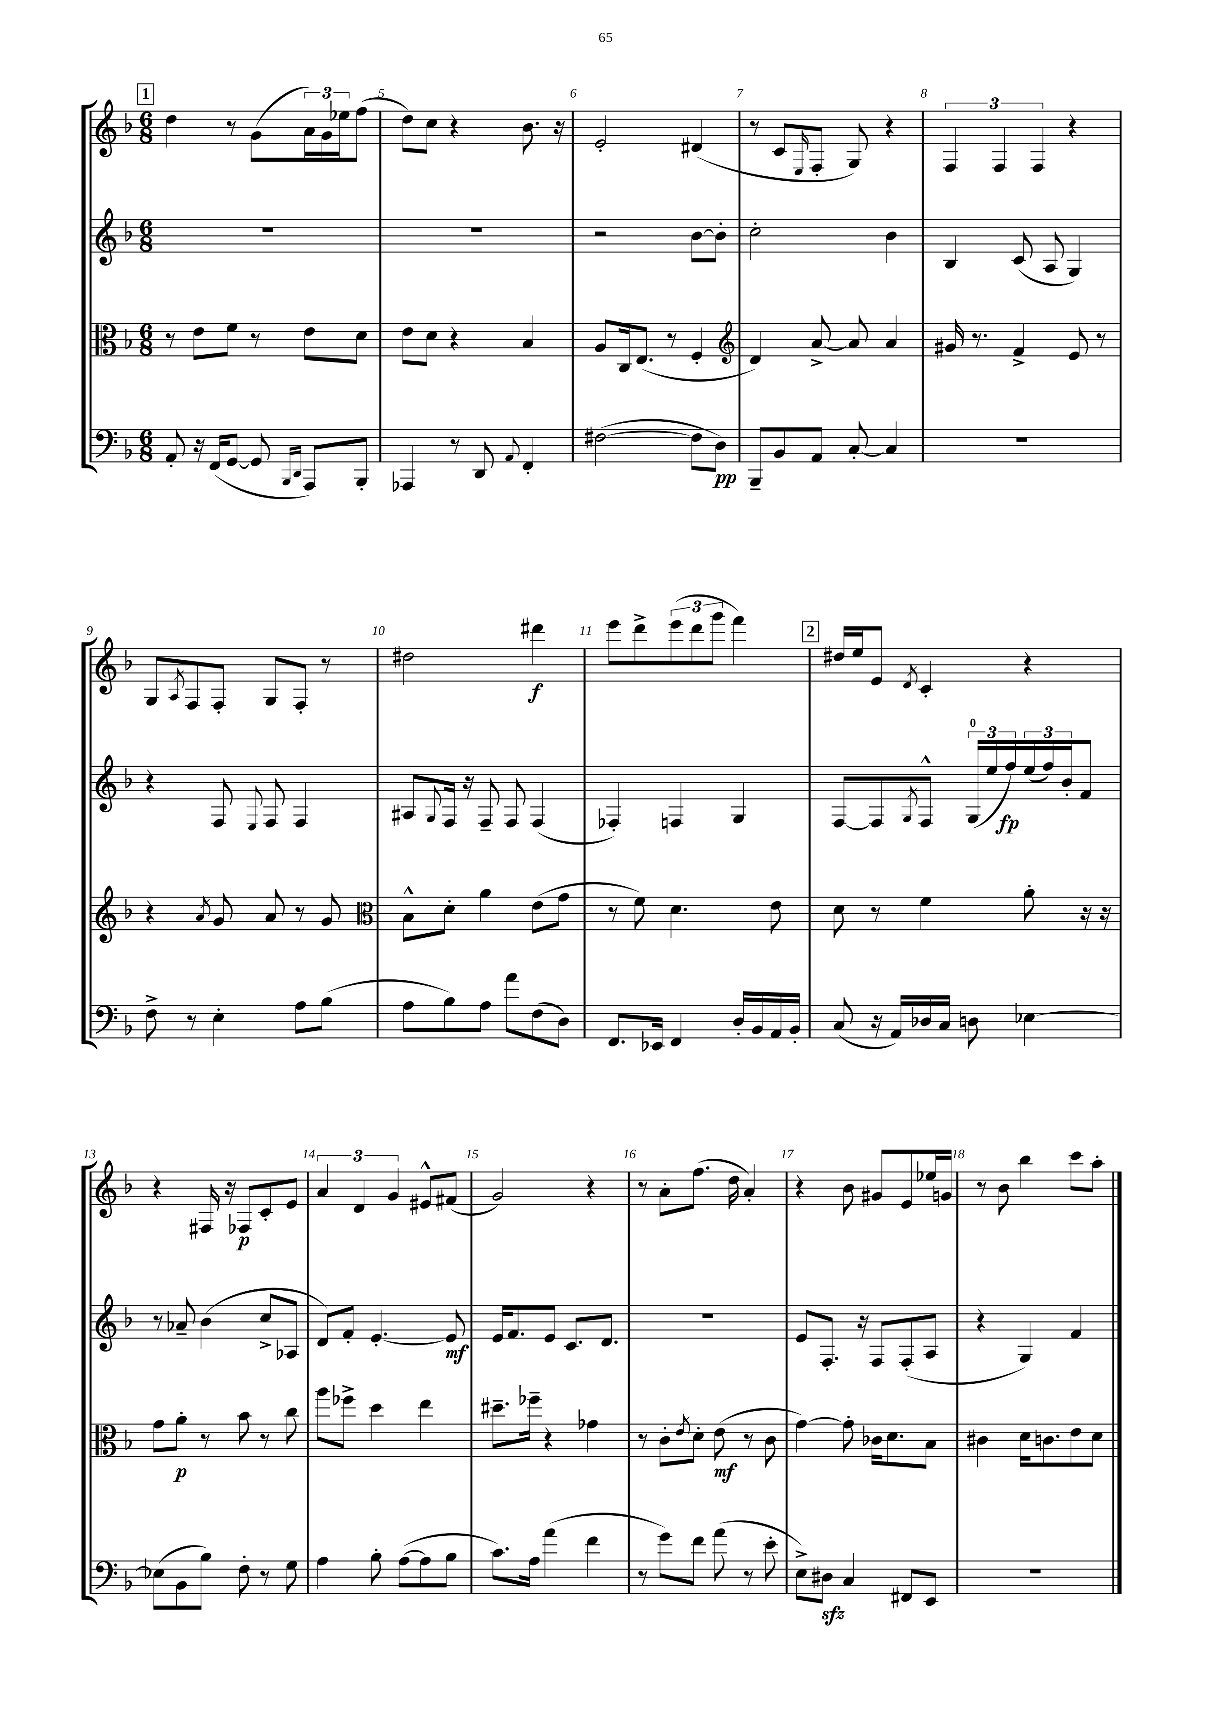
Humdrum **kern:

**kern	**kern	**kern	**kern
*staff4	*staff3	*staff2	*staff1
*clefF4	*clefC3	*clefG2	*clefG2
*k[b-]	*k[b-]	*k[b-]	*k[b-]
*M6/8	*M6/8	*M6/8	*M6/8
8AA'	8r	2.r	4dd
16r	8e	.	.
(16FF	.	.	.
[8GG	8f	.	8r
8GG]	8r	.	(8g
16qqBBB-	.	.	.
16qqDD	.	.	.
8AAA)	8e	.	24a)
.	.	.	24g
.	.	.	24ee-
8BBB-'	8d	.	(8ff
=	=	=	=
4AAA-	8e	2.r	8dd)
.	8d	.	8cc
8r	4r	.	4r
8DD	.	.	.
8qqAA	.	.	.
4FF'	4B-	.	8.b-
.	.	.	16r
=	=	=	=
([2F#	8A	2r	2e'
.	16C	.	.
.	(8.E	.	.
.	8r	.	.
8F#]	4F'	[8b-	(4d#
8D)	.	8b-']	.
=	=	=	=
*	*clefG2	*	*
8BBB-~	4d)	2cc'	8r
8BB-	.	.	8c
.	.	.	16qqE
8AA	[8a^	.	8F'
[8C'	8a]	.	8G)
4C]	4a	4b-	4r
=	=	=	=
2.r	16g#	4B-	6F
.	8.r	.	.
.	.	.	6F
.	4f^	(8c	.
.	.	.	6F
.	.	8A	.
.	8e	4G)	4r
.	8r	.	.
=	=	=	=
8F^	4r	4r	8G
.	.	.	8qA
8r	.	.	8F
.	8qa	.	.
4E'	8g	8F	8F'
.	.	8qqE	.
.	8a	8F	8G
8A	8r	4F	8F'
(8B-	8g	.	8r
=	=	=	=
*	*clefC3	*	*
8A	8B-^^	8A#	2dd#
.	.	8qqG	.
8B-)	8d'	16F	.
.	.	16r	.
8A	4a	8F~	.
8a	.	8F	.
(8F	(8e	(4F	4ddd#
8D)	8g	.	.
=	=	=	=
8.FF	8r	4F-')	8eee
.	8f)	.	8ddd^
16EE-	.	.	.
4FF	4.d	4F	(12eee
.	.	.	12ddd
.	.	.	12ggg
16D'	.	4G	4fff)
16BB-	.	.	.
16AA	8e	.	.
16BB-'	.	.	.
=	=	=	=
(8C	8d	[8F	16dd#
.	.	.	16ee
16r	8r	8F]	8e
16AA)	.	.	.
.	.	8qG	8qd
16D-	4f	8F^^	4c'
16C	.	.	.
8D	.	(24G	.
.	.	24ee	.
.	.	24ff)	.
[4E-	8a'	(24ee	4r
.	.	24ff)	.
.	.	24b-'	.
.	16r	8f	.
.	16r	.	.
=	=	=	=
(8E-]	8g	8r	4r
8BB-	8a'	8a-~	.
8B-)	8r	(4b-	16F#
.	.	.	16r
8F'	8b-	.	8F-
8r	8r	8cc^	8c'
8G	8cc	8A-	8e
=	=	=	=
4A	8aa	8d)	6a
.	8ff-^	8f'	.
.	.	.	6d
8B-'	4dd	[4.e'	.
.	.	.	6g
([8A	.	.	.
8A]	4ee	.	8e#^^
8B-	.	8e]	(8f#
=	=	=	=
8.c)	8.dd#~	16e	2g)
.	.	8.f	.
16A	16ff-~	.	.
(4a	4r	8e	.
.	.	8.c	.
4f	4g-	.	4r
.	.	8.d	.
=	=	=	=
8r	8r	2.r	8r
8g)	8c'	.	8a'
.	8qe	.	.
8f	8d'	.	(8.ff
(8a	(8e	.	.
.	.	.	16dd
8r	8r	.	4a')
8e'	8c	.	.
=	=	=	=
8E^)	[4g)	8e	4r
8D#	.	8.F'	.
4C	8g']	.	8b-
.	.	16r	.
.	16c-	8F	8g#
.	8.d	.	.
8FF#	.	(8F'	8e
8EE	8B-	8A	16ee-
.	.	.	16g
=	=	=	=
2.r	4c#	4r	8r
.	.	.	8b-
.	16d	4G)	4bb-
.	8.c	.	.
.	8e	4f	8ccc
.	8d	.	8aa'
==	==	==	==
*-	*-	*-	*-
